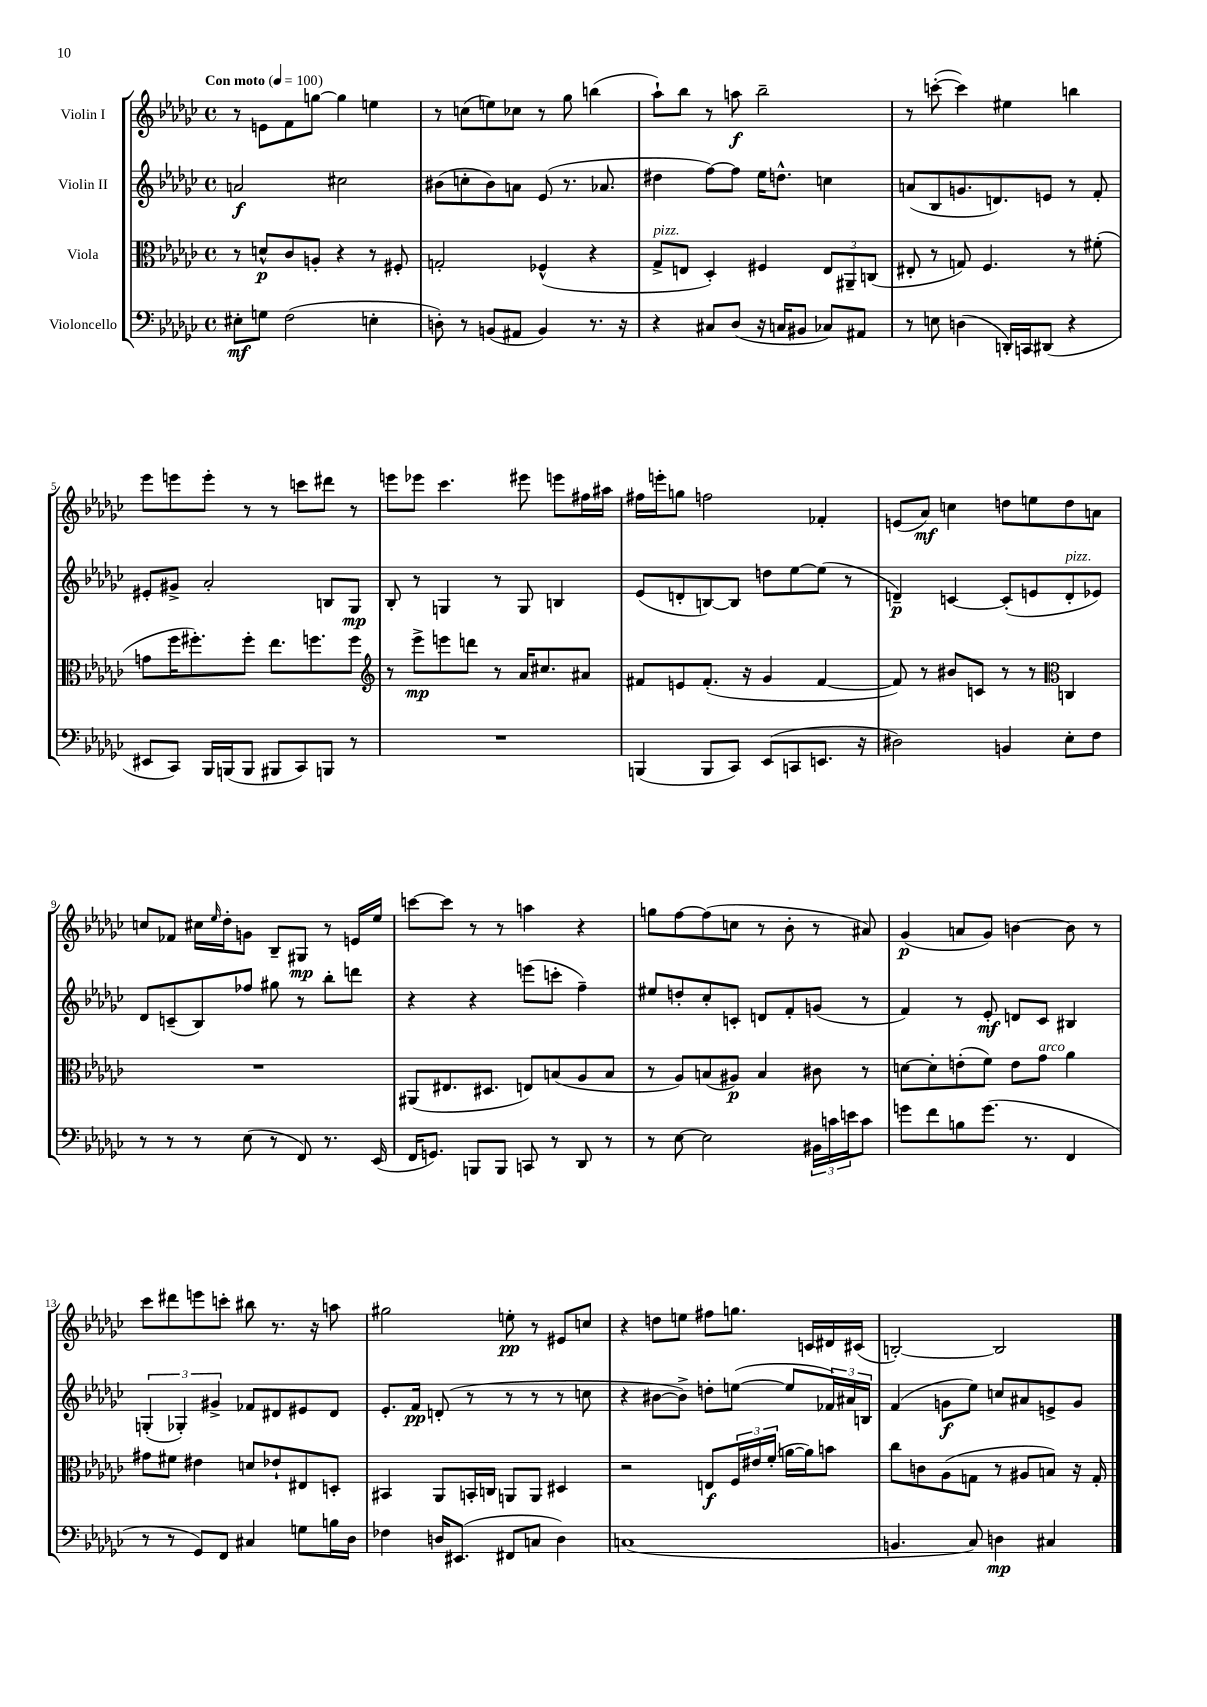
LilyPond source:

<<
\new StaffGroup <<
\new Staff = "s0" \with { instrumentName = "Violin I" } {
    \clef treble \key ges \major \defaultTimeSignature \time 4/4 \tempo "Con moto" 4 = 100
    r8 e'8 f'8 g''8~ g''4 e''4 |
    r8 c''8( e''8) ces''8 r8 ges''8 b''4( |
    aes''8-!) bes''8 r8 a''8\f bes''2-- |
    r8 c'''8~-.( c'''4) eis''4 b''4 |
    ees'''8 e'''8 e'''8-. r8 r8 c'''8 dis'''8 r8 |
    e'''8 ees'''8 ces'''4. eis'''8 e'''8 fis''16 ais''16 |
    fis''16 e'''16-. g''8 f''2 fes'4-. |
    e'8( aes'8\mf) c''4 d''8 e''8 d''8 a'8 |
    c''8 fes'8 cis''16 \grace { ees''16 } des''16-. g'8 bes8-- gis8\mp r8 e'16 ees''16 |
    c'''8~ c'''8 r8 r8 a''4 r4 |
    g''8 f''8~ f''8( c''8 r8 bes'8-. r8 ais'8) |
    ges'4\p( a'8 ges'8) b'4~ b'8 r8 |
    ces'''8 dis'''8 e'''8 c'''8-. bis''8 r8. r16 a''8 |
    gis''2 e''8-.\pp r8 eis'8 c''8 |
    r4 d''8 e''8 fis''8 g''8. c'16 dis'16 cis'16( |
    b2~-.) b2 \bar "|." |
}
\new Staff = "s1" \with { instrumentName = "Violin II" } {
    \clef treble \key ges \major \defaultTimeSignature \time 4/4
    a'2\f cis''2 |
    bis'8( c''8-. bis'8) a'8 ees'8( r8. aes'8. |
    dis''4 f''8~) f''8 ees''16 d''8.-^ c''4 |
    a'8( bes8 g'8. d'8.) e'8 r8 f'8-. |
    eis'8-. gis'8-> aes'2-. b8 ges8\mp |
    bes8-. r8 g4 r8 g8 b4 |
    ees'8( d'8-. b8~) b8 d''8 ees''8~ ees''8( r8 |
    d'4--\p) c'4~ c'8-.( e'8 d'8-.^\markup { \italic "pizz." } ees'8) |
    des'8 c'8--( bes8) fes''8 gis''8 r8 bes''8-. d'''8 |
    r4 r4 e'''8( c'''8-. f''4--) |
    eis''8 d''8-. ces''8-. c'8-. d'8 f'8-. g'8( r8 |
    f'4) r8 ees'8-.\mf d'8 ces'8 bis4 |
    \tuplet 3/2 { g4-.( ges4-.) gis'4-> } fes'8 dis'8 eis'8 dis'8 |
    ees'8.-. f'16\pp d'8-.( r8 r8 r8 r8 c''8 |
    r4 bis'8~ bis'8->) d''8-. e''8~( e''8 \tuplet 3/2 { fes'16) ais'16 b16 } |
    f'4( g'8\f ees''8) c''8 ais'8 e'8-> g'8 \bar "|." |
}
\new Staff = "s2" \with { instrumentName = "Viola" } {
    \clef alto \key ges \major \defaultTimeSignature \time 4/4
    r8 d'8-^\p ces'8 a8-. r4 r8 fis8-. |
    g2-. fes4-^( r4 |
    ges8->^\markup { \italic "pizz." } e8 des4-.) fis4 \tuplet 3/2 { e8 ais,8-- c8( } |
    eis8-. r8 g8) f4. r8 fis'8-.( |
    g'8 f''16 fis''8.-.) fis''8-. ees''8. f''8. f''8 |
    \clef treble r8 ees'''8->\mp e'''8 d'''8 r8 aes'16 cis''8. ais'8 |
    fis'8 e'8 fis'8.-.( r16 ges'4 fis'4~ |
    fis'8) r8 bis'8 c'8 r8 r8 \clef alto c4 |
    R1 |
    ais,8( eis8. dis8. e8) b8( aes8 b8 |
    r8 aes8) b8( ais8\p) b4 cis'8 r8 |
    d'8~ d'8-. e'8-.( f'8) e'8 ges'8^\markup { \italic "arco" } aes'4 |
    gis'8 fis'8 eis'4 d'8 ees'8-! eis8 d8-. |
    bis,4 aes,8 b,16-. c16 a,8 a,8 dis4 |
    r2 e8\f \tuplet 3/2 { f16 eis'16 f'16-.( } a'16~ a'16) b'8 |
    ces''8 c'8 aes8( g8 r8 ais8 b8) r16 g16-. \bar "|." |
}
\new Staff = "s3" \with { instrumentName = "Violoncello" } {
    \clef bass \key ges \major \defaultTimeSignature \time 4/4
    eis8-.\mf g8 f2( e4-. |
    d8-.) r8 b,8( ais,8 b,4) r8. r16 |
    r4 cis8 des8( r16 c16 bis,8 ces8) ais,8 |
    r8 e8 d4( d,16-.) c,16 dis,8( r4 |
    eis,8 ces,8) bes,,16 b,,16( b,,8 bis,,8 ces,8) b,,8 r8 |
    R1 |
    b,,4( b,,8 ces,8) ees,8( c,8 e,8. r16 |
    dis2) b,4 ees8-. f8 |
    r8 r8 r8 ees8( r8 f,8) r8. ees,16( |
    f,16 g,8.) b,,8 b,,8 c,8 r8 des,8 r8 |
    r8 ees8~ ees2 \tuplet 3/2 { bis,16 c'16 e'16 } c'8 |
    g'8 f'8 b8 g'8.( r8. f,4 |
    r8 r8 ges,8) f,8 cis4 g8 b16 des16 |
    fes4 d16 eis,8.( fis,8 c8 d4) |
    c1( |
    b,4. ces8) d4\mp cis4 \bar "|." |
}
>>
>>
